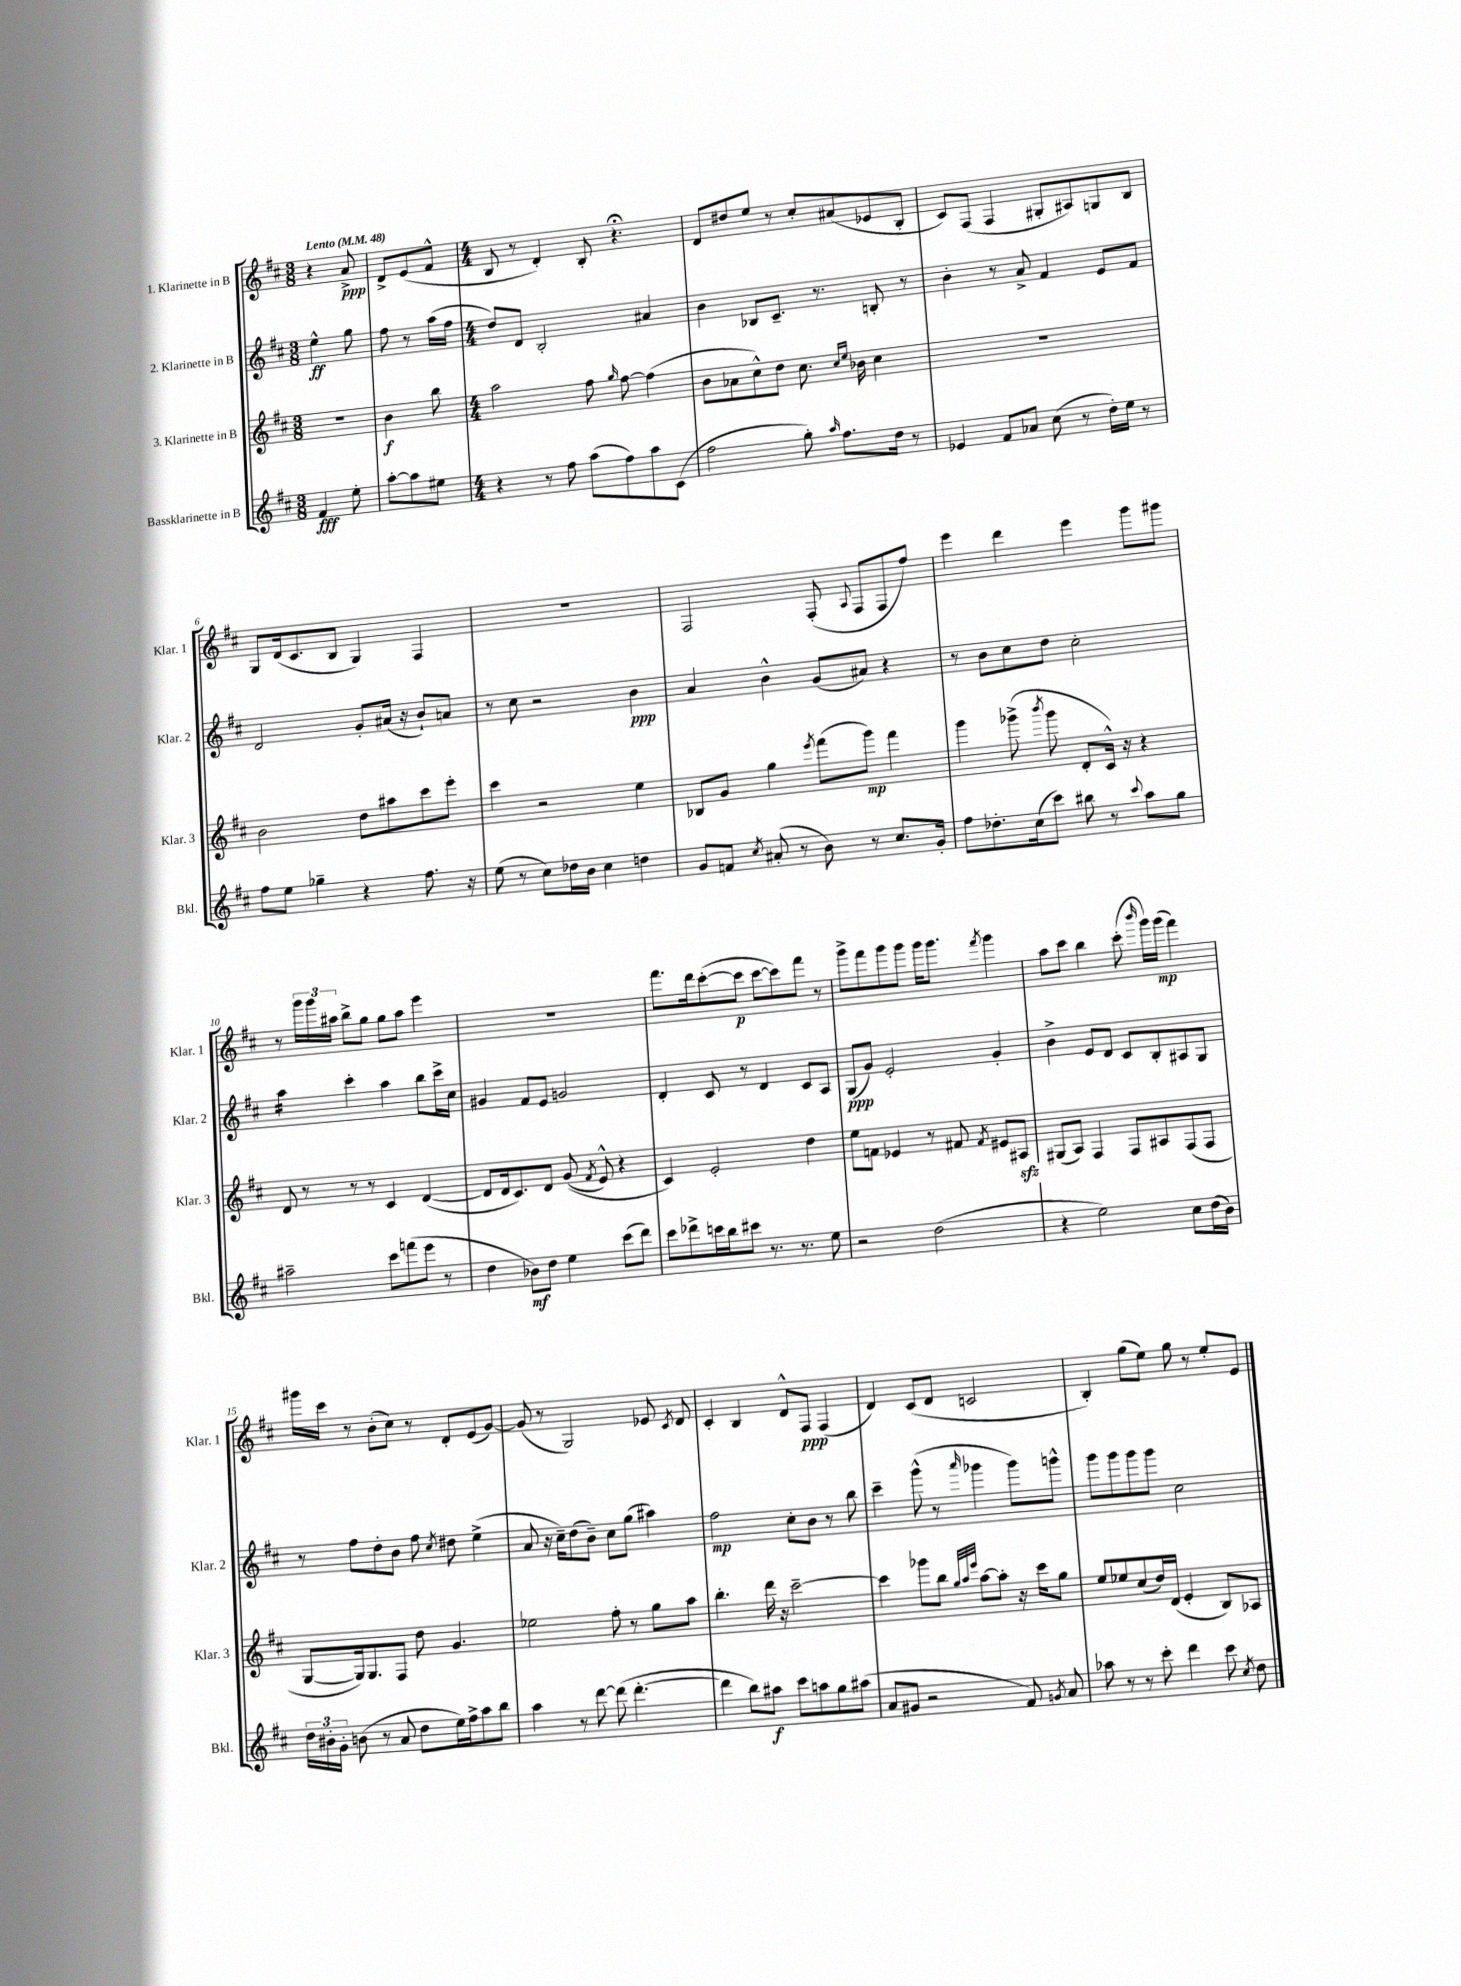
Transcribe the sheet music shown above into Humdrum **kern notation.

**kern	**dynam	**kern	**dynam	**kern	**dynam	**kern	**dynam
*part4	*part4	*part3	*part3	*part2	*part2	*part1	*part1
*staff4	*staff4	*staff3	*staff3	*staff2	*staff2	*staff1	*staff1
*I"Bassklarinette in B	*	*I"3. Klarinette in B	*	*I"2. Klarinette in B	*	*I"1. Klarinette in B	*
*I'Bkl.	*	*I'Klar. 3	*	*I'Klar. 2	*	*I'Klar. 1	*
*clefG2	*	*clefG2	*	*clefG2	*	*clefG2	*
*k[f#c#]	*	*k[f#c#]	*	*k[f#c#]	*	*k[f#c#]	*
*M3/8	*	*M3/8	*	*M3/8	*	*M3/8	*
*MM48	*	*MM48	*	*MM48	*	*MM48	*
=1	=1	=1	=1	=1	=1	=1	=1
!	!	!	!	!	!	!LO:TX:a:B:t=Lento	!
4f#/	fff	4.r	.	4ee^^\	ff	4r	.
8ee'\	.	.	.	8gg\	.	8a^/	ppp
=2	=2	=2	=2	=2	=2	=2	=2
[8aa'\L	.	4b\	f	8ff#\	.	8d^/L	.
8aa\]	.	.	.	8r	.	(8e/	.
8ee#X\J	.	8bb\	.	(16aa\LL	.	8f#^^/J	.
.	.	.	.	16ff#\JJ	.	.	.
=3	=3	=3	=3	=3	=3	=3	=3
*M4/4	*	*M4/4	*	*M4/4	*	*M4/4	*
4r	.	2aa\	.	8dd/L)	.	8B/	.
.	.	.	.	8d/J	.	8r	.
8r	.	.	.	2B'/	.	4d'/)	.
8ff#\	.	.	.	.	.	.	.
(8aa\L	.	8ff#\	.	.	.	8B'/	.
.	.	16qqgg/	.	.	.	.	.
8ff#\)	.	[8ff#\	.	.	.	4.r;<	.
8aa\	.	(4ff#\]	.	4a#X/	.	.	.
(8c#\J	.	.	.	.	.	.	.
=4	=4	=4	=4	=4	=4	=4	=4
2ff#\	.	8b\L	.	4b\	.	8d/L	.
.	.	8a-X\	.	.	.	8dd#X/	.
.	.	8cc#^^\)	.	8B-X/L	.	8ee/J	.
.	.	8dd\J	.	8.c#~/J	.	8r	.
8gg'\)	.	8.cc#\	.	.	.	8cc#'/L	.
.	.	.	.	8.r	.	.	.
16qqaa/	.	.	.	.	.	.	.
8.ff#\L	.	.	.	.	.	(8a#X/	.
.	.	16qqcc#/LL	.	.	.	.	.
.	.	16qqee/JJ	.	.	.	.	.
.	.	16b-X\	.	.	.	.	.
.	.	4cc#\	.	8Bn'/	.	8e-X/	.
16dd\Jk	.	.	.	.	.	.	.
8r	.	.	.	8r	.	8B'/J	.
=5	=5	=5	=5	=5	=5	=5	=5
4e-X/	.	1r	.	4b'\	.	8c#/L)	.
.	.	.	.	.	.	(8F#/J	.
8f#/L	.	.	.	8r	.	4F#/	.
8a-X/J	.	.	.	8a^/	.	.	.
(8cc#\	.	.	.	4f#/	.	8G#X'/L	.
8r	.	.	.	.	.	8A#X/)	.
16dd'\LL)	.	.	.	8e/L	.	8Gn/	.
16ee\JJ	.	.	.	.	.	.	.
8r	.	.	.	8f#/J	.	8B/J	.
!!LO:LB:g=z
=6	=6	=6	=6	=6	=6	=6	=6
8ff#\L	.	2b\	.	2d/	.	8G/L	.
8ee\J	.	.	.	.	.	(16d/k	.
.	.	.	.	.	.	8.c#/	.
4gg-X~\	.	.	.	.	.	.	.
.	.	.	.	.	.	8B/J	.
4r	.	8dd\L	.	8g'/L	.	4G/)	.
.	.	8aa#X\	.	(16a#X/Jk	.	.	.
.	.	.	.	16r	.	.	.
8.ff#\	.	8ccc#\	.	8b`/L)	.	4F#/	.
.	.	8eee'\J	.	8an/J	.	.	.
16r	.	.	.	.	.	.	.
=7	=7	=7	=7	=7	=7	=7	=7
(8ee\	.	4ccc#\	.	8r	.	1r	.
8r	.	.	.	8cc#\	.	.	.
8cc#\L)	.	2r	.	2r	.	.	.
16dd-X\L	.	.	.	.	.	.	.
16b\JJ	.	.	.	.	.	.	.
4cc#\	.	.	.	.	.	.	.
4ddn\	.	4ee\	.	4b\	ppp	.	.
=8	=8	=8	=8	=8	=8	=8	=8
8g/L	.	8B-X/L	.	4a/	.	2F#/	.
8fn/J	.	8g/J	.	.	.	.	.
8qcc#/	.	.	.	.	.	.	.
(8a#X'/	.	4gg\	.	4b^^\	.	.	.
8r	.	.	.	.	.	.	.
.	.	8qeee/	.	.	.	.	.
8b\)	.	(8fff#\L	.	(8g/L	.	(8F#'/	.
.	.	.	.	.	.	8qqA/	.
8r	.	8ggg\J)	mp	8a#X/J)	.	8F#/L	.
8.cc#/L	.	4fff#\	.	4r	.	8F#/	.
.	.	.	.	.	.	8ff#/J)	.
16g'/Jk	.	.	.	.	.	.	.
=9	=9	=9	=9	=9	=9	=9	=9
8ff#\L	.	4ggg\	.	8r	.	4eee\	.
8.dd-X'\	.	.	.	8b\L	.	.	.
.	.	(8ggg-X^\	.	8cc#\	.	4ddd\	.
(16cc#\k	.	.	.	.	.	.	.
.	.	8qbbb/	.	.	.	.	.
8ccc#\J)	.	8ggg-\	.	8dd\J	.	.	.
8bb#X\	.	8d'/L	.	2cc#'\	.	4eee\	.
8r	.	16c#^^/Jk)	.	.	.	.	.
.	.	16r	.	.	.	.	.
8qqccc#/	.	.	.	.	.	.	.
8aa\L	.	4r	.	.	.	8ggg\L	.
8gg\J	.	.	.	.	.	8ggg#X\J	.
!!LO:LB:g=z
=10	=10	=10	=10	=10	=10	=10	=10
*	*	*	*	*tremolo	*	*	*
2aa#X~\	.	8d/	.	16aa\LL	.	8r	.
.	.	.	.	16aa\	.	.	.
.	.	8r	.	16aa\	.	24ggg\LL	.
.	.	.	.	.	.	24ggg\	.
.	.	.	.	16aa\JJ	.	.	.
*	*	*	*	*Xtremolo	*	*	*
.	.	.	.	.	.	24aa#X\JJ	.
.	.	8r	.	4ccc#'\	.	8bb^\L	.
.	.	8r	.	.	.	8gg\J	.
8ccc#\L	.	4c#/	.	4aa\	.	8gg\L	.
(8fffn\	.	.	.	.	.	8aa#\J	.
8eee\J	.	([4d/	.	8bb\L	.	4eee\	.
8r	.	.	.	16ccc#^\L	.	.	.
.	.	.	.	16cc#\JJ	.	.	.
=11	=11	=11	=11	=11	=11	=11	=11
4dd\	.	8d/L]	.	4g#X/	.	1r	.
.	.	16d/k	.	.	.	.	.
.	.	8.c#/)	.	.	.	.	.
8b-X\L)	mf	.	.	8f#/L	.	.	.
8dd\J	.	8d/J	.	8e/J	.	.	.
4ee\	.	((8g/	.	2gn/	.	.	.
.	.	8qf#/	.	.	.	.	.
.	.	8e^^/)	.	.	.	.	.
(8ccc#\L	.	4r	.	.	.	.	.
8ddd\J)	.	.	.	.	.	.	.
=12	=12	=12	=12	=12	=12	=12	=12
8ccc#\L	.	4c#/)	.	4d'/	.	8.fff#\L	.
8ddd-X^\	.	.	.	.	.	.	.
.	.	.	.	.	.	16ddd\k	.
16cccn\L	.	2e'/	.	8c#/	.	([8ccc#'\	.
16bb\J	.	.	.	.	.	.	.
8ccc#X\J	.	.	.	8r	.	8ccc#\J]	p
8.r	.	.	.	4d/	.	[8ccc#\L	.
.	.	.	.	.	.	8ccc#\])	.
8.r	.	.	.	.	.	.	.
.	.	4dd\	.	8c#/L	.	8fff#\J	.
8ee\	.	.	.	8A/J	.	8r	.
=13	=13	=13	=13	=13	=13	=13	=13
2r	.	8ee\L	.	(8G/L	ppp	8ggg^\L	.
.	.	8fn\J	.	8g/J)	.	8fff#\	.
.	.	4e-X/	.	2e'/	.	8ggg\	.
.	.	.	.	.	.	8ggg\J	.
(2dd\	.	8r	.	.	.	16ggg\KL	.
.	.	.	.	.	.	8.ggg\J	.
.	.	8f#X/	.	.	.	.	.
.	.	8qf#/	.	.	.	8qfff#/	.
.	.	8e#X/L	.	4g'/	.	4ggg\	.
.	.	8A#Xzz/J	.	.	.	.	.
=14	=14	=14	=14	=14	=14	=14	=14
4r	.	(8G#X/L	.	4b^\	.	8aa\L	.
.	.	8A/J)	.	.	.	8ccc#\J	.
2ee\)	.	4F#/	.	8e/L	.	4bb\	.
.	.	.	.	8d/J	.	.	.
.	.	8F#/L	.	8c#/L	.	(8ccc#'\	.
.	.	.	.	.	.	16qqbbb/	.
.	.	8A#X/	.	8B'/	.	16ggg\LL)	.
.	.	.	.	.	.	(16ggg\JJ	mp
8cc#\L	.	(8F#/	.	8A#X/	.	4fff#\)	.
(16dd\L	.	8F#/J	.	8G/J	.	.	.
16b\JJ)	.	.	.	.	.	.	.
!!LO:LB:g=z
=15	=15	=15	=15	=15	=15	=15	=15
24dd\LL	.	[8G/L	.	8r	.	16ggg#X\LL	.
24b#X'\	.	.	.	.	.	.	.
.	.	.	.	.	.	16ccc#\JJ	.
24g'\JJ	.	.	.	.	.	.	.
(8bn\	.	16G/k])	.	8ff#\L	.	8r	.
.	.	8.G/	.	.	.	.	.
8r	.	.	.	8dd'\	.	(8b'\L	.
8a/	.	8F#/J	.	8b\J	.	8cc#\J)	.
8dd\L	.	8dd\	.	8ff#\	.	8r	.
.	.	.	.	8qcc#/	.	.	.
16ee\L)	.	4.g/	.	8dd#X\	.	8d'/L	.
16ff#^\J	.	.	.	.	.	.	.
8aa\	.	.	.	(4ee^\	.	(8e/	.
8bb\J	.	.	.	.	.	[8g/J)	.
=16	=16	=16	=16	=16	=16	=16	=16
4aa\	.	2ee-X\	.	8a/	.	(8g/]	.
.	.	.	.	16r	.	8r	.
.	.	.	.	16cc#~\KL)	.	.	.
8r	.	.	.	(8dd\	.	2G/)	.
[8ddd\	.	.	.	8b~\J)	.	.	.
(8ddd\]	.	8ff#'\	.	8cc#\L	.	.	.
[4.ddd'\	.	8r	.	(8gg\J	.	.	.
.	.	8gg\L	.	4aa#X\)	.	8e-X/	.
.	.	.	.	.	.	8qc#/	.
.	.	8aa\J	.	.	.	8d/	.
=17	=17	=17	=17	=17	=17	=17	=17
4ddd\]	.	4.bb'\	.	2ff#\	mp	4c#'/	.
8bb\L)	.	.	.	.	.	4B/	.
8aa#X\J	f	16ddd\	.	.	.	.	.
.	.	16r	.	.	.	.	.
8ccc#\L	.	[2ccc#~\	.	8cc#'\L	.	8d^^/L	.
8aan\	.	.	.	8b\J	.	8F#/J	ppp
8gg\	.	.	.	8r	.	(4F#/	.
(8aa#X\J	.	.	.	8bb\	.	.	.
=18	=18	=18	=18	=18	=18	=18	=18
8a/L	.	4ccc#\]	.	4ccc#~\	.	4d/)	.
8g#X/J	.	.	.	.	.	.	.
2r	.	8ggg-X\L	.	(8ggg^^\	.	(8c#/L	.
.	.	8bb\J	.	8r	.	8d/J	.
.	.	32qqgg/LLL	.	.	.	.	.
.	.	32qqaa/	.	.	.	.	.
.	.	32qqeee/JJJ	.	16qqaaa/	.	.	.
.	.	[8aa\L	.	4ggg-X\	.	2cn/	.
.	.	8aa'\J]	.	.	.	.	.
8f#/)	.	16r	.	8ggg-\L)	.	.	.
.	.	16ccc#\KL	.	.	.	.	.
8qgn/	.	.	.	.	.	.	.
8a/	.	8gg\J	.	8gggn^^\J	.	.	.
=19	=19	=19	=19	=19	=19	=19	=19
8aa-X\	.	8ee/L	.	8ggg\L	.	4B'/)	.
8r	.	8ee-X/	.	8ggg\	.	.	.
8r	.	(8cc#/	.	8ggg\	.	(8gg\L	.
8ccc#'\	.	16dd/L)	.	8ggg\J	.	8ee\J)	.
.	.	(16d/JJ	.	.	.	.	.
4ddd\	.	4e'/	.	2cc#\	.	8gg\	.
.	.	.	.	.	.	8r	.
8ccc#\	.	8B/L)	.	.	.	8ee'/L	.
8qcc#/	.	.	.	.	.	.	.
8dd\	.	8A-X/J	.	.	.	8e/J	.
==	==	==	==	==	==	==	==
*-	*-	*-	*-	*-	*-	*-	*-
